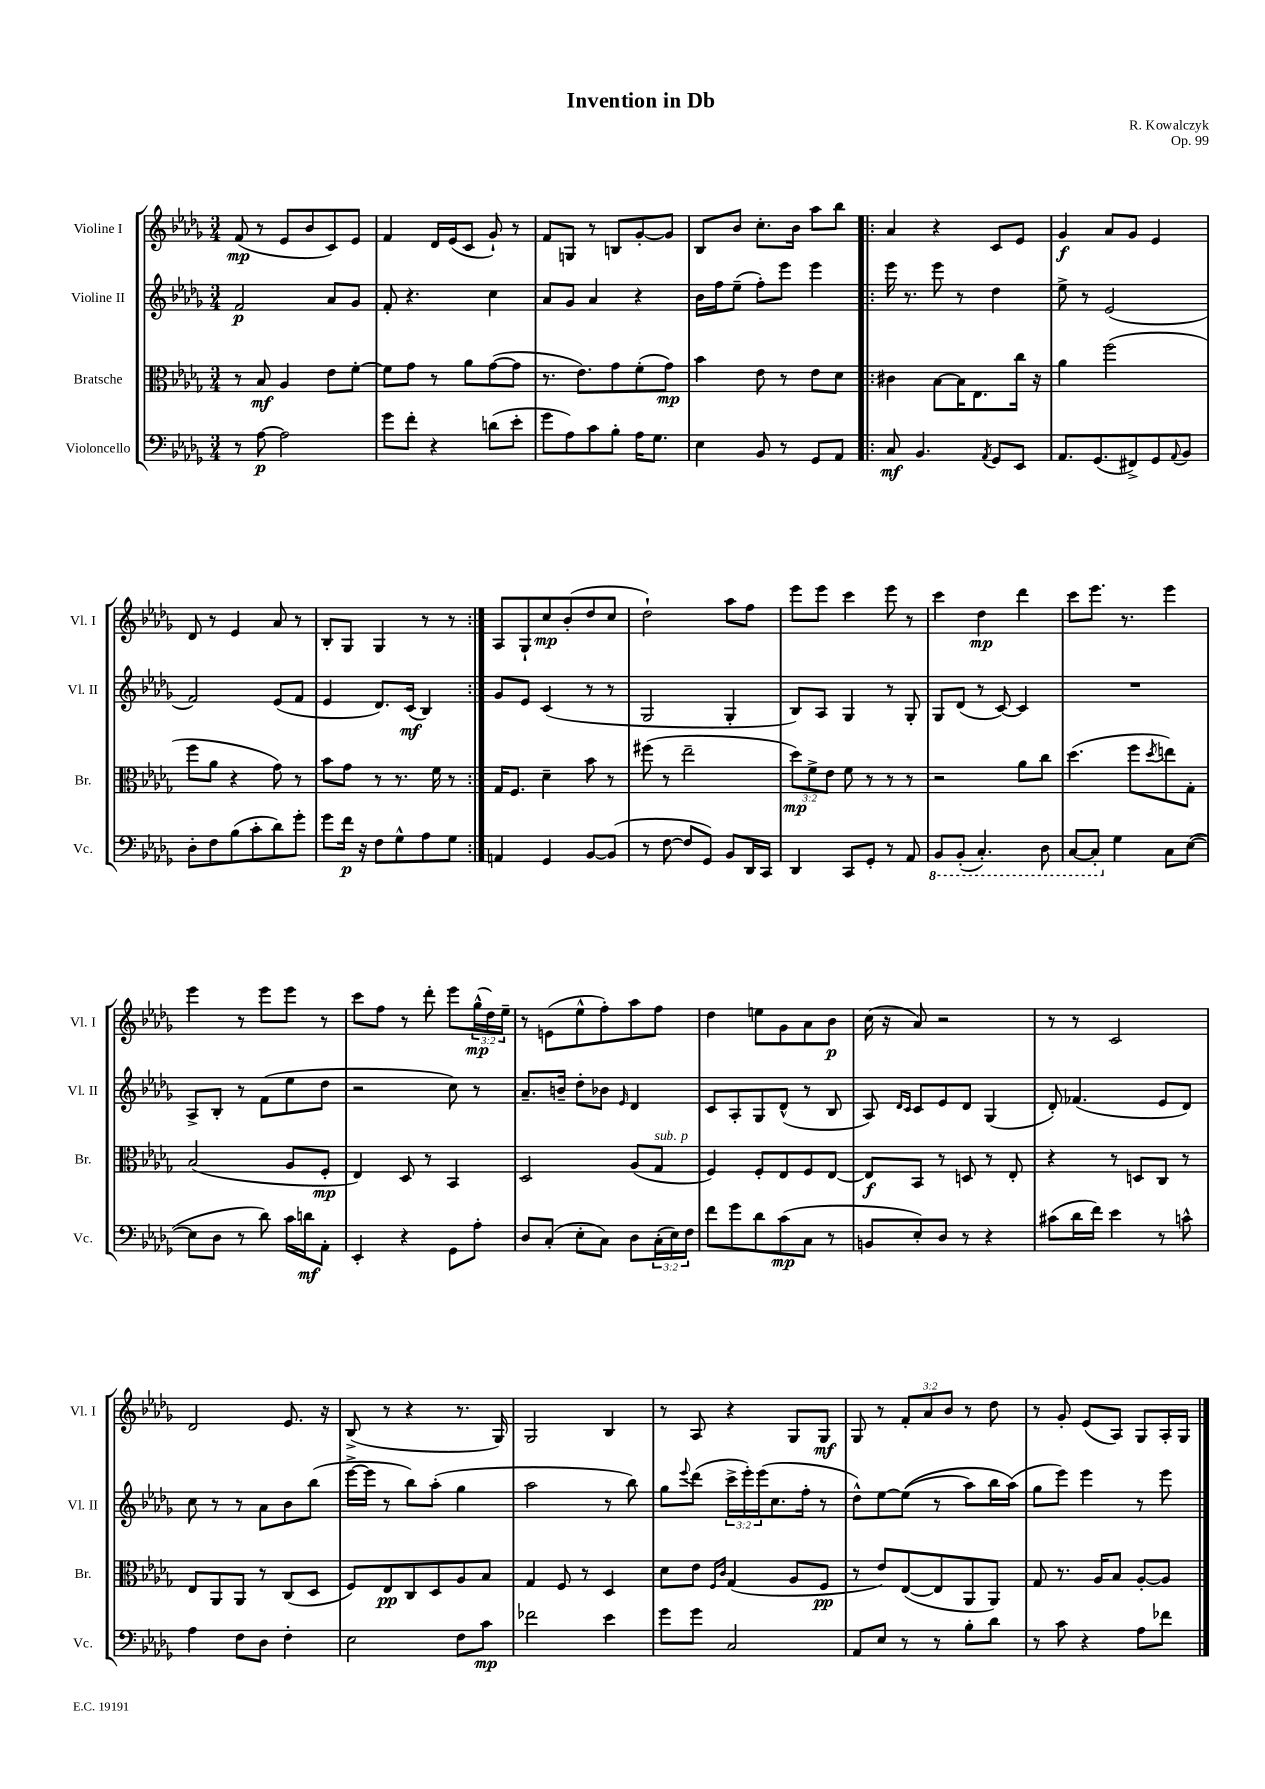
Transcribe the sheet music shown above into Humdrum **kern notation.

**kern	**kern	**kern	**kern
*staff4	*staff3	*staff2	*staff1
*clefF4	*clefC3	*clefG2	*clefG2
*k[b-e-a-d-g-]	*k[b-e-a-d-g-]	*k[b-e-a-d-g-]	*k[b-e-a-d-g-]
*M3/4	*M3/4	*M3/4	*M3/4
8r	8r	2f	(8f
[8A-	8B-	.	8r
2A-]	4A-	.	8e-
.	.	.	8b-
.	8e-	8a-	8c)
.	[8f'	8g-	8e-
=	=	=	=
8g-	8f]	8f'	4f
8f'	8g-	4.r	.
4r	8r	.	16d-
.	.	.	(16e-
.	8a-	.	8c
(8d	([8g-	4cc	8g-`)
8e-'	8g-]	.	8r
=	=	=	=
8g-	8.r	8a-	8f
8A-)	.	8g-	8G
.	8.e-)	.	.
8c	.	4a-	8r
8B-'	8g-	.	8B
16A-	(8f'	4r	[8g-'
8.G-	.	.	.
.	8g-)	.	8g-]
=	=	=	=
4E-	4b-	16b-	8B-
.	.	16ff	.
.	.	(8ee-~	8b-
8BB-	8e-	8ff')	8.cc'
8r	8r	8eee-	.
.	.	.	16b-
8GG-	8e-	4eee-	8aa-
8AA-	8d-	.	8bb-
=!|:	=!|:	=!|:	=!|:
8C	4c#	16eee-	4a-
.	.	8.r	.
4.BB-	.	.	.
.	[8B-	8eee-	4r
.	16B-]	8r	.
.	8.E-	.	.
8qAA-	.	.	.
8GG-	.	4dd-	8c
8EE-	16cc	.	8e-
.	16r	.	.
=	=	=	=
8.AA-	4a-	8ee-^	4g-
.	.	8r	.
(8.GG-	.	.	.
.	(2ff	(2e-	8a-
8FF#^)	.	.	8g-
8GG-	.	.	4e-
8qqAA-	.	.	.
8BB-	.	.	.
=	=	=	=
8D-'	8ff	2f)	8d-
8F	8a-	.	8r
(8B-	4r	.	4e-
8c'	.	.	.
8d-)	8g-)	(8e-	8a-
8g-'	8r	8f	8r
=	=	=	=
8g-	8b-	4e-	8B-'
16f	8g-	.	8G-
16r	.	.	.
8F	8r	8.d-)	4G-
8G-^^	8.r	.	.
.	.	(16c	.
8A-	.	4B-)	8r
.	16f	.	.
8G-	8r	.	8r
=:|!	=:|!	=:|!	=:|!
4AA	16G-	8g-	8A-
.	8.F	.	.
.	.	8e-	8G-`
4GG-	4d-~	(4c	8cc
.	.	.	(8b-'
[8BB-	8b-	8r	8dd-
(8BB-]	8r	8r	8cc
=	=	=	=
8r	(8ff#	2G-	2dd-`)
[8F	8r	.	.
8F]	2ee-~	.	.
8GG-)	.	.	.
8BB-	.	4G-'	8aa-
16DD-	.	.	8ff
16CC	.	.	.
=	=	=	=
4DD-	12dd-)	8B-)	8eee-
.	12f^	.	.
.	.	8A-	8eee-
.	12e-	.	.
8CC	8f	4G-	4ccc
8GG-'	8r	.	.
8r	8r	8r	8eee-
8AA-	8r	8G-'	8r
=	=	=	=
8BBB-	2r	8G-	4ccc
(8BBB-'	.	(8d-	.
4.CC')	.	8r	4dd-
.	.	[8c)	.
.	8a-	4c]	4ddd-
8DD-	8cc	.	.
=	=	=	=
[8CC	(4.dd-	2.r	8ccc
8CC']	.	.	8.eee-
4G-	.	.	.
.	.	.	8.r
.	8ff	.	.
.	8qdd-	.	.
8C	8ee)	.	4eee-
([8E-	8G-'	.	.
=	=	=	=
8E-]	(2B-	8A-^	4eee-
8D-	.	8B-'	.
8r	.	8r	8r
8d-)	.	(8f	8eee-
16c	8A-	8ee-	8eee-
16d	.	.	.
8AA-'	8F'	8dd-	8r
=	=	=	=
4EE-'	4E-)	2r	8ccc
.	.	.	8ff
4r	8D-	.	8r
.	8r	.	8ddd-'
8GG-	4BB-	8cc)	8eee-
8A-'	.	8r	(24gg-^^
.	.	.	24dd-)
.	.	.	24ee-~
=	=	=	=
8D-	2D-	8.a-~	8r
(8C'	.	.	(8e
.	.	16b~	.
8E-'	.	8dd-'	8ee-^^
8C)	.	8b-	8ff')
.	.	16qqe-	.
8D-	(8A-	4d-	8aa-
(24C'	8G-	.	8ff
24E-)	.	.	.
24F	.	.	.
=	=	=	=
8f	4F)	8c	4dd-
8g-	.	8A-'	.
8d-	8F'	8G-	8ee
(8c	8E-	(8d-^^	8g-
8C	8F	8r	8a-
8r	[8E-	8B-	8b-
=	=	=	=
8BB	8E-]	8A-)	(16cc
.	.	.	16r
.	.	16qqd-	.
.	.	16qqc	.
8E-')	8BB-	8c	8a-)
8D-	8r	8e-	2r
8r	8D	8d-	.
4r	8r	(4G-	.
.	8E-'	.	.
=	=	=	=
(8c#	4r	8d-')	8r
16d-	.	(4.f-	8r
16f)	.	.	.
4e-	8r	.	2c
.	8D	.	.
8r	8C	8e-	.
8c^^	8r	8d-)	.
=	=	=	=
4A-	8E-	8cc	2d-
.	8AA-	8r	.
8F	8AA-	8r	.
8D-	8r	8a-	.
4F'	(8C	8b-	8.e-
.	8D-	(8bb-	.
.	.	.	16r
=	=	=	=
2E-	8F)	[16eee-^	(8B-^
.	.	16eee-]	.
.	8E-	8r	8r
.	8C	8bb-)	4r
.	8D-	(8aa-'	.
8F	8A-	4gg-	8.r
8c	8B-	.	.
.	.	.	16G-)
=	=	=	=
2f-	4G-	2aa-	2G-
.	8F	.	.
.	8r	.	.
4e-	4D-	8r	4B-
.	.	8bb-)	.
=	=	=	=
8g-	8d-	8gg-	8r
.	.	8qqeee-	.
8g-	8e-	(8ddd-	8A-
.	16qqF	.	.
.	16qqc	.	.
2C	(4G-	24ccc^	4r
.	.	24eee-')	.
.	.	(24eee-	.
.	.	8.cc	.
.	8A-	.	8G-
.	.	16ff'	.
.	8F	8r	8G-
=	=	=	=
8AA-	8r	8dd-^^)	8G-
8E-	8e-)	[8ee-	8r
8r	([8E-	&((8ee-]	12f'
.	.	.	12a-
8r	8E-]	8r	.
.	.	.	12b-
8B-'	8AA-	8aa-)	8r
8d-	8AA-)	16bb-	8dd-
.	.	(16aa-&)	.
=	=	=	=
8r	8G-	8gg-	8r
8c	8.r	8eee-)	8g-'
4r	.	4eee-	(8e-
.	16A-	.	.
.	8B-	.	8A-)
8A-	[8A-'	8r	8G-
8f-	8A-]	8eee-	16A-'
.	.	.	16G-
==	==	==	==
*-	*-	*-	*-
